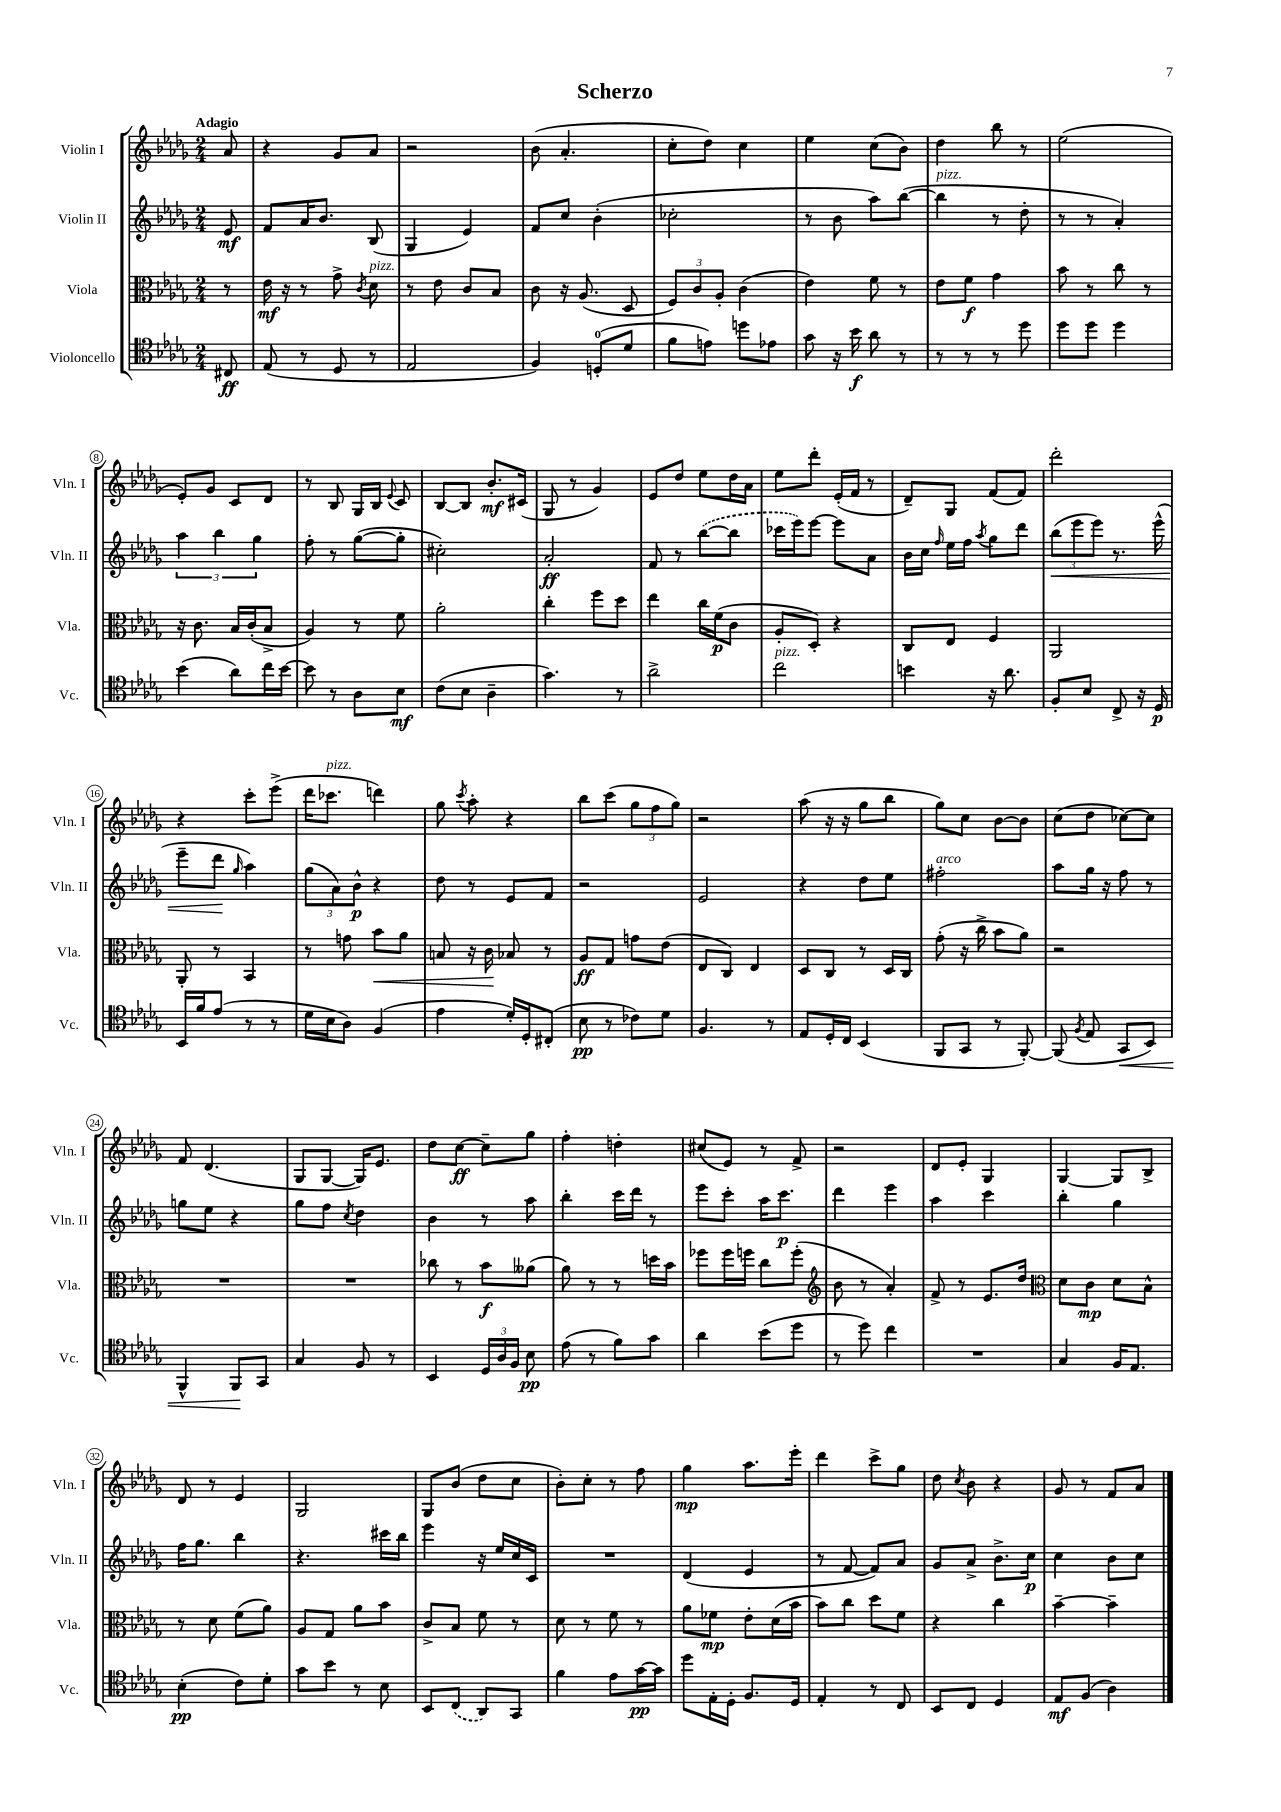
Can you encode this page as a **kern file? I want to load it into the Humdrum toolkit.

**kern	**kern	**kern	**kern
*staff4	*staff3	*staff2	*staff1
*clefC4	*clefC3	*clefG2	*clefG2
*k[b-e-a-d-g-]	*k[b-e-a-d-g-]	*k[b-e-a-d-g-]	*k[b-e-a-d-g-]
*M2/4	*M2/4	*M2/4	*M2/4
8C#	8r	8e-	8a-
=	=	=	=
(8E-	16e-	8f	4r
.	16r	.	.
8r	8r	16a-	.
.	.	8.b-	.
8D-	8g-^	.	8g-
.	8qc	.	.
8r	8d-	(8B-	8a-
=	=	=	=
2E-	8r	4G-	2r
.	8e-	.	.
.	8c	4e-)	.
.	8B-	.	.
=	=	=	=
4F)	8c	8f	(8b-
.	16r	8cc	4.a-'
.	(8.A-	.	.
(8D'	.	(4b-'	.
8d-	8D-	.	.
=	=	=	=
8f	12F)	2cc-'	8cc'
.	12c	.	.
8e)	.	.	8dd-)
.	12A-'	.	.
8dd	(4c	.	4cc
8e-	.	.	.
=	=	=	=
8g-	4e-)	8r	4ee-
16r	.	8b-	.
16b-	.	.	.
8a-	8f	8aa-)	(8cc
8r	8r	([8bb-	8b-)
=	=	=	=
8r	8e-	4bb-]	4dd-
8r	8f	.	.
8r	4g-	8r	8bb-
8dd-	.	8dd-'	8r
=	=	=	=
8dd-	8b-	8r	(2ee-
8dd-	8r	8r	.
4dd-	8cc	4a-')	.
.	8r	.	.
=	=	=	=
(4b-	16r	6aa-	8e-')
.	8.c	.	.
.	.	.	8g-
.	.	6bb-	.
8a-)	16B-	.	8c
.	(16c'	.	.
.	.	6gg-	.
16cc	8B-^	.	8d-
[16b-	.	.	.
=	=	=	=
8b-]	4A-)	8ff'	8r
8r	.	8r	8B-
8A-	8r	([8gg-	16G-
.	.	.	16B-
.	.	.	8qqe-
8B-	8f	8gg-']	8c
=	=	=	=
(8c	2a-'	2cc#')	[8B-
8B-	.	.	8B-]
4A-~	.	.	8.b-'
.	.	.	(16c#
=	=	=	=
4.g-)	4cc'	2a-'	8G-
.	.	.	8r
.	8ff	.	4g-)
8r	8dd-	.	.
=	=	=	=
2a-^	4ee-	8f	8e-
.	.	8r	8dd-
.	16cc	([8bb-	8ee-
.	(16f	.	.
.	8c	8bb-]	16dd-
.	.	.	16a-
=	=	=	=
2cc	8A-'	16ccc-	8ee-
.	.	16eee-)	.
.	8D-')	[8eee-	8ddd-'
.	4r	8eee-]	(16e-'
.	.	.	16f
.	.	8a-	8r
=	=	=	=
4b	8C	16b-	8d-~)
.	.	16cc	.
.	.	16qqff	.
.	8E-	16ee-	8G-
.	.	16ff	.
.	.	8qaa-	.
16r	4F	8gg-	(8f
8.a-	.	.	.
.	.	8ddd-	8f)
=	=	=	=
8F'	2AA-	(12bb-	2ddd-'
.	.	12eee-	.
8B-	.	.	.
.	.	12eee-)	.
8C^	.	8.r	.
16r	.	.	.
16D-	.	(16eee-^^	.
=	=	=	=
16BB-	8AA-'	8eee-~	4r
16f	.	.	.
(8e-	8r	8ddd-	.
.	.	16qqgg-	.
8r	4BB-	4aa-)	8ccc'
8r	.	.	(8eee-^
=	=	=	=
16d-	8r	(12gg-	16ddd-
16B-	.	.	8.ccc-
.	.	12a-)	.
8A-)	8g	.	.
.	.	12b-^^	.
(4F	8b-	4r	4ddd)
.	8a-	.	.
=	=	=	=
4e-	8B	8dd-	8gg-
.	.	.	8qccc
.	16r	8r	8aa-'
.	16c	.	.
16d-')	8B-	8e-	4r
16D-'	.	.	.
(8C#'	8r	8f	.
=	=	=	=
8B-	8A-	2r	8bb-
8r	8G-	.	(8ccc
8c-)	8g	.	12gg-
.	.	.	12ff
8d-	(8e-	.	.
.	.	.	12gg-)
=	=	=	=
4.F	8E-	2e-	2r
.	8C)	.	.
.	4E-	.	.
8r	.	.	.
=	=	=	=
8E-	8D-	4r	(8aa-
16D-'	8C	.	16r
16C	.	.	16r
(4BB-	8r	8dd-	8gg-
.	16D-	8ee-	8bb-
.	16C	.	.
=	=	=	=
8FF	(8g-'	2ff#'	8gg-)
8GG-	16r	.	8cc
.	16cc^	.	.
8r	8b-	.	[8b-
[8FF')	8a-)	.	8b-]
=	=	=	=
(8FF]	2r	8aa-	(8cc
8qF	.	.	.
8E-	.	16gg-	8dd-
.	.	16r	.
8GG-	.	8ff	[8cc-)
8BB-)	.	8r	8cc-]
=	=	=	=
4FF^^	2r	8gg	8f
.	.	8ee-	(4.d-
8FF	.	4r	.
8GG-	.	.	.
=	=	=	=
4G-	2r	8gg-	8G-
.	.	8ff	[8G-
.	.	8qcc	.
8F	.	4dd-	16G-])
.	.	.	8.e-
8r	.	.	.
=	=	=	=
4BB-	8cc-	4b-	8dd-
.	8r	.	[8cc
24D-	8b-	8r	8cc~]
24A-	.	.	.
24F	.	.	.
8B-	(8a--	8aa-	8gg-
=	=	=	=
(8e-	8a-)	4bb-'	4ff'
8r	8r	.	.
8f)	8r	16ccc	4dd'
.	.	16ddd-	.
8g-	16dd	8r	.
.	16b-	.	.
=	=	=	=
4a-	8ff-	8eee-	(8cc#
.	16ff-	8ccc'	8e-)
.	16ff	.	.
(8b-	8cc	16aa-	8r
.	.	8.ccc	.
8dd-	(8ff'	.	8f^
=	=	=	=
*	*clefG2	*	*
8r	8b-	4ddd-	2r
8dd-)	8r	.	.
4cc	4a-')	4eee-	.
=	=	=	=
2r	8f^	4aa-	8d-
.	8r	.	8e-'
.	8.e-	4ccc	4G-
.	16dd-	.	.
=	=	=	=
*	*clefC3	*	*
4G-	8d-	4bb-'	[4G-
.	8c	.	.
16F	8d-	4gg-	8G-]
8.E-	.	.	.
.	8B-^^	.	8B-^
=	=	=	=
(4B-'	8r	16ff	8d-
.	.	8.gg-	.
.	8d-	.	8r
8c)	(8f	4bb-	4e-
8d-'	8a-)	.	.
=	=	=	=
8g-	8A-	4.r	2G-
8b-	8G-	.	.
8r	8a-	.	.
8B-	8b-	16ccc#	.
.	.	16bb-	.
=	=	=	=
8BB-	8c^	4eee-	8G-
(8C	8B-	.	(8b-
8AA-)	8f	16r	8dd-
.	.	16ee-	.
8GG-	8r	16cc	8cc
.	.	16c	.
=	=	=	=
4f	8d-	2r	8b-')
.	8r	.	8cc'
8e-	8f	.	8r
[16g-	8r	.	8ff
16g-]	.	.	.
=	=	=	=
8dd-	8a-	(4d-	4gg-
16E-'	8f-	.	.
16D-'	.	.	.
8.F	8e-'	4e-	8.aa-
.	(16d-	.	.
16D-	16b-	.	16eee-'
=	=	=	=
4E-'	8b-)	8r	4ddd-
.	8cc	[8f	.
8r	8dd-	8f])	8ccc^
8C	8f	8a-	8gg-
=	=	=	=
8BB-	4r	8g-	8dd-
.	.	.	8qcc
8C	.	8a-^	8b-
4D-	4cc	8.b-^	4r
.	.	16cc	.
=	=	=	=
8E-	[4b-~	4cc	8g-
(8F	.	.	8r
4A-)	4b-~]	8b-	8f
.	.	8cc	8a-
==	==	==	==
*-	*-	*-	*-
